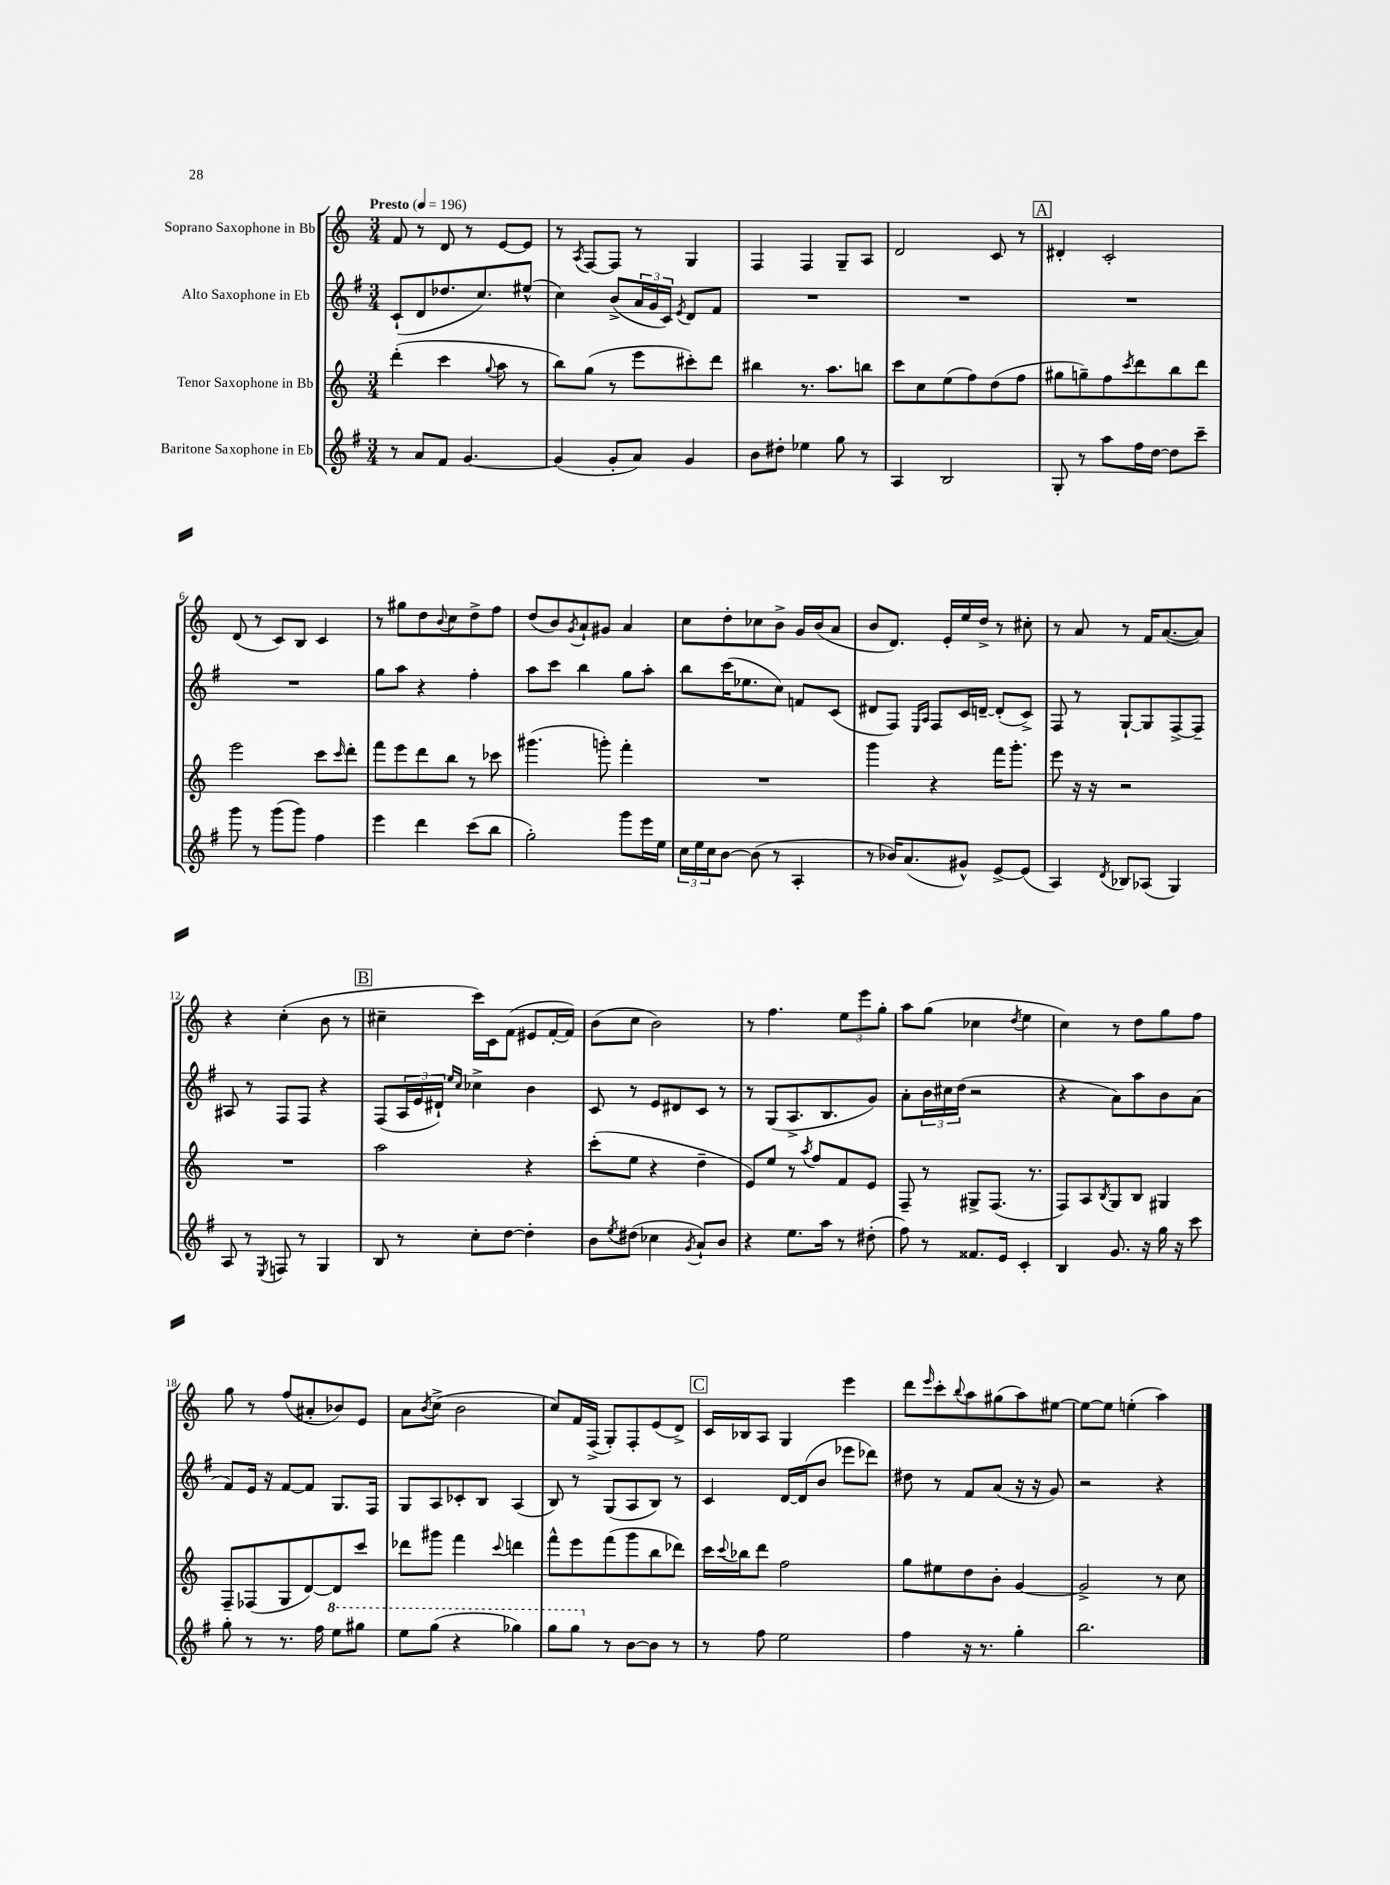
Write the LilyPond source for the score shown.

<<
\new StaffGroup <<
\new Staff = "s0" \with { instrumentName = "Soprano Saxophone in Bb" } {
    \clef treble \key c \major \numericTimeSignature \time 3/4 \tempo "Presto" 4 = 196
    f'8 r8 d'8 r8 e'8~ e'8 |
    r8 \acciaccatura { a8 } f8~ f8 r8 g4 |
    f4 f4 g8-- a8 |
    d'2 c'8 r8 |
    \mark \markup { \box "A" } dis'4-. c'2-. |
    d'8( r8 c'8) b8 c'4 |
    r8 gis''8 d''8 \appoggiatura { b'8 } c''8 d''8-> f''8 |
    d''8( b'8) \acciaccatura { g'8 } a'8-! gis'8 a'4 |
    c''8 d''8-. ces''8 b'8-> g'16 b'16( a'8 |
    b'8 d'8.) e'16-. e''16 d''16-> r8 cis''8-. |
    r8 a'8 r8 f'16 a'8.~( a'8) |
    r4 c''4-.( b'8 r8 |
    \mark \markup { \box "B" } cis''4-- c'''16) c'16 f'8( eis'8 f'16~-. f'16) |
    b'8( c''8 b'2) |
    r8 f''4. \tuplet 3/2 { e''8 e'''8 g''8-. } |
    a''8 g''8( ces''4 \acciaccatura { d''8 } e''4 |
    c''4) r8 d''8 g''8 f''8 |
    g''8 r8 f''8( ais'8-. bes'8) e'8 |
    a'8 \acciaccatura { b'8 } c''8->( b'2 |
    c''8) f'16 f16->( g8-.) f8-. e'8( d'8->) |
    \mark \markup { \box "C" } c'16 bes16 a8 g4 e'''4 |
    d'''8 \grace { e'''16 } c'''8-. \appoggiatura { b''8 } a''8 gis''8( a''8) eis''8~ |
    eis''8~ eis''8 e''4-.( a''4) \bar "|." |
}
\new Staff = "s1" \with { instrumentName = "Alto Saxophone in Eb" } {
    \clef treble \key g \major \numericTimeSignature \time 3/4
    c'8-!( d'8 des''8. c''8.) eis''8-^( |
    c''4) b'8->( \tuplet 3/2 { a'16 g'16 c'16) } \acciaccatura { e'8 } d'8 fis'8 |
    R2. |
    R2. |
    \mark \markup { \box "A" } R2. |
    R2. |
    g''8 a''8 r4 fis''4-. |
    a''8 c'''8 b''4 g''8 a''8-. |
    b''8 c'''16( ees''8. c''8) f'8 c'8( |
    dis'8 fis8) \grace { e16 a16 } fis8 c'16 d'16~-- d'8-.( c'8->) |
    fis8 r8 g8~-! g8 fis8~-> fis8-- |
    ais8 r8 fis8 fis8 r4 |
    \mark \markup { \box "B" } fis8( \tuplet 3/2 { a16 e'16 dis'16-!) } \grace { e''16 c''16 } ces''4-> b'4 |
    c'8 r8 e'8 dis'8 c'8 r8 |
    r8 g8( a8.-> b8. g'8) |
    a'8-. \tuplet 3/2 { b'16 cis''16 d''16( } r2 |
    r4 a'8) a''8 b'8 a'8( |
    fis'8) e'16 r16 fis'8~ fis'8 g8. fis16 |
    g8 a8 ces'8-. b8 a4( |
    b8) r8 g8( a8 b8) r8 |
    \mark \markup { \box "C" } c'4 d'16~ d'16( b'8 ees'''8 des'''8) |
    dis''8 r8 fis'8 a'8( r16 r16 g'8) |
    r2 r4 \bar "|." |
}
\new Staff = "s2" \with { instrumentName = "Tenor Saxophone in Bb" } {
    \clef treble \key c \major \numericTimeSignature \time 3/4
    d'''4-.( c'''4 \appoggiatura { g''8 } a''8 r8 |
    b''8) g''8( r8 e'''8 cis'''8-.) d'''8 |
    bis''4 r8. a''8. b''8 |
    c'''8 c''8 e''8( f''8) d''8( f''8 |
    \mark \markup { \box "A" } gis''8 g''8--) f''8 \acciaccatura { c'''8 } d'''8 b''8 d'''8 |
    e'''2 c'''8 \grace { c'''16 } d'''8-. |
    f'''8 e'''8 d'''8 b''8 r8 ces'''8 |
    gis'''4.( g'''8-.) f'''4-. |
    R2. |
    g'''4 r4 f'''16 g'''8.-. |
    e'''8 r16 r16 r2 |
    R2. |
    \mark \markup { \box "B" } a''2 r4 |
    c'''8-.( e''8 r4 d''4-- |
    e'8) e''8 r8 \acciaccatura { a''8 } f''8 f'8 e'8 |
    f8-- r8 gis8-> f8.( r8. |
    f8) a8 \acciaccatura { b8 } g8 b8 gis4 |
    f8-- fes8( g8 d'8~) d'8 c'''8 |
    des'''8 gis'''8 f'''4 \appoggiatura { c'''8 } d'''4 |
    f'''8-^ e'''8 f'''8( g'''8 b''8 des'''8) |
    \mark \markup { \box "C" } c'''16 \appoggiatura { c'''8 } bes''16 d'''8 f''2 |
    g''8 eis''8 d''8 b'8-. g'4~ |
    g'2-> r8 c''8 \bar "|." |
}
\new Staff = "s3" \with { instrumentName = "Baritone Saxophone in Eb" } {
    \clef treble \key g \major \numericTimeSignature \time 3/4
    r8 a'8 fis'8 g'4.~ |
    g'4( g'8-. a'8) g'4 |
    b'8 dis''8-. ees''4 g''8 r8 |
    a4 b2 |
    \mark \markup { \box "A" } g8-. r8 a''8 fis''16 d''16~ d''8 c'''8-- |
    g'''8 r8 g'''8( g'''8) fis''4 |
    e'''4 d'''4 c'''8( b''8 |
    g''2-.) g'''8 e'''16 e''16 |
    \tuplet 3/2 { c''16 e''16 c''16 } b'8~ b'8( r8 a4-. |
    r8 bes'16) a'8.( gis'8-^) e'8~-> e'8( |
    a4) \acciaccatura { d'8 } bes8 aes8( g4) |
    a8 r8 \acciaccatura { e8 } f8 r8 g4 |
    \mark \markup { \box "B" } b8 r8 c''8-. d''8~ d''4-. |
    b'8 \acciaccatura { e''8 } dis''8( ces''4 \acciaccatura { g'8 } a'8-!) b'8 |
    r4 e''8. a''16 r8 dis''8-.( |
    fis''8) r8 fisis'8. e'16 c'4-. |
    b4 g'8. r16 g''16 r16 c'''8 |
    g''8-. r8 r8. fis''16 \ottava #1 e'''8 gis'''8 |
    e'''8 g'''8( r4 ges'''4) |
    g'''8 g'''8 \ottava #0 r8 b'8~ b'8 r8 |
    \mark \markup { \box "C" } r8 fis''8 e''2 |
    fis''4 r16 r8. g''4-. |
    b''2. \bar "|." |
}
>>
>>
